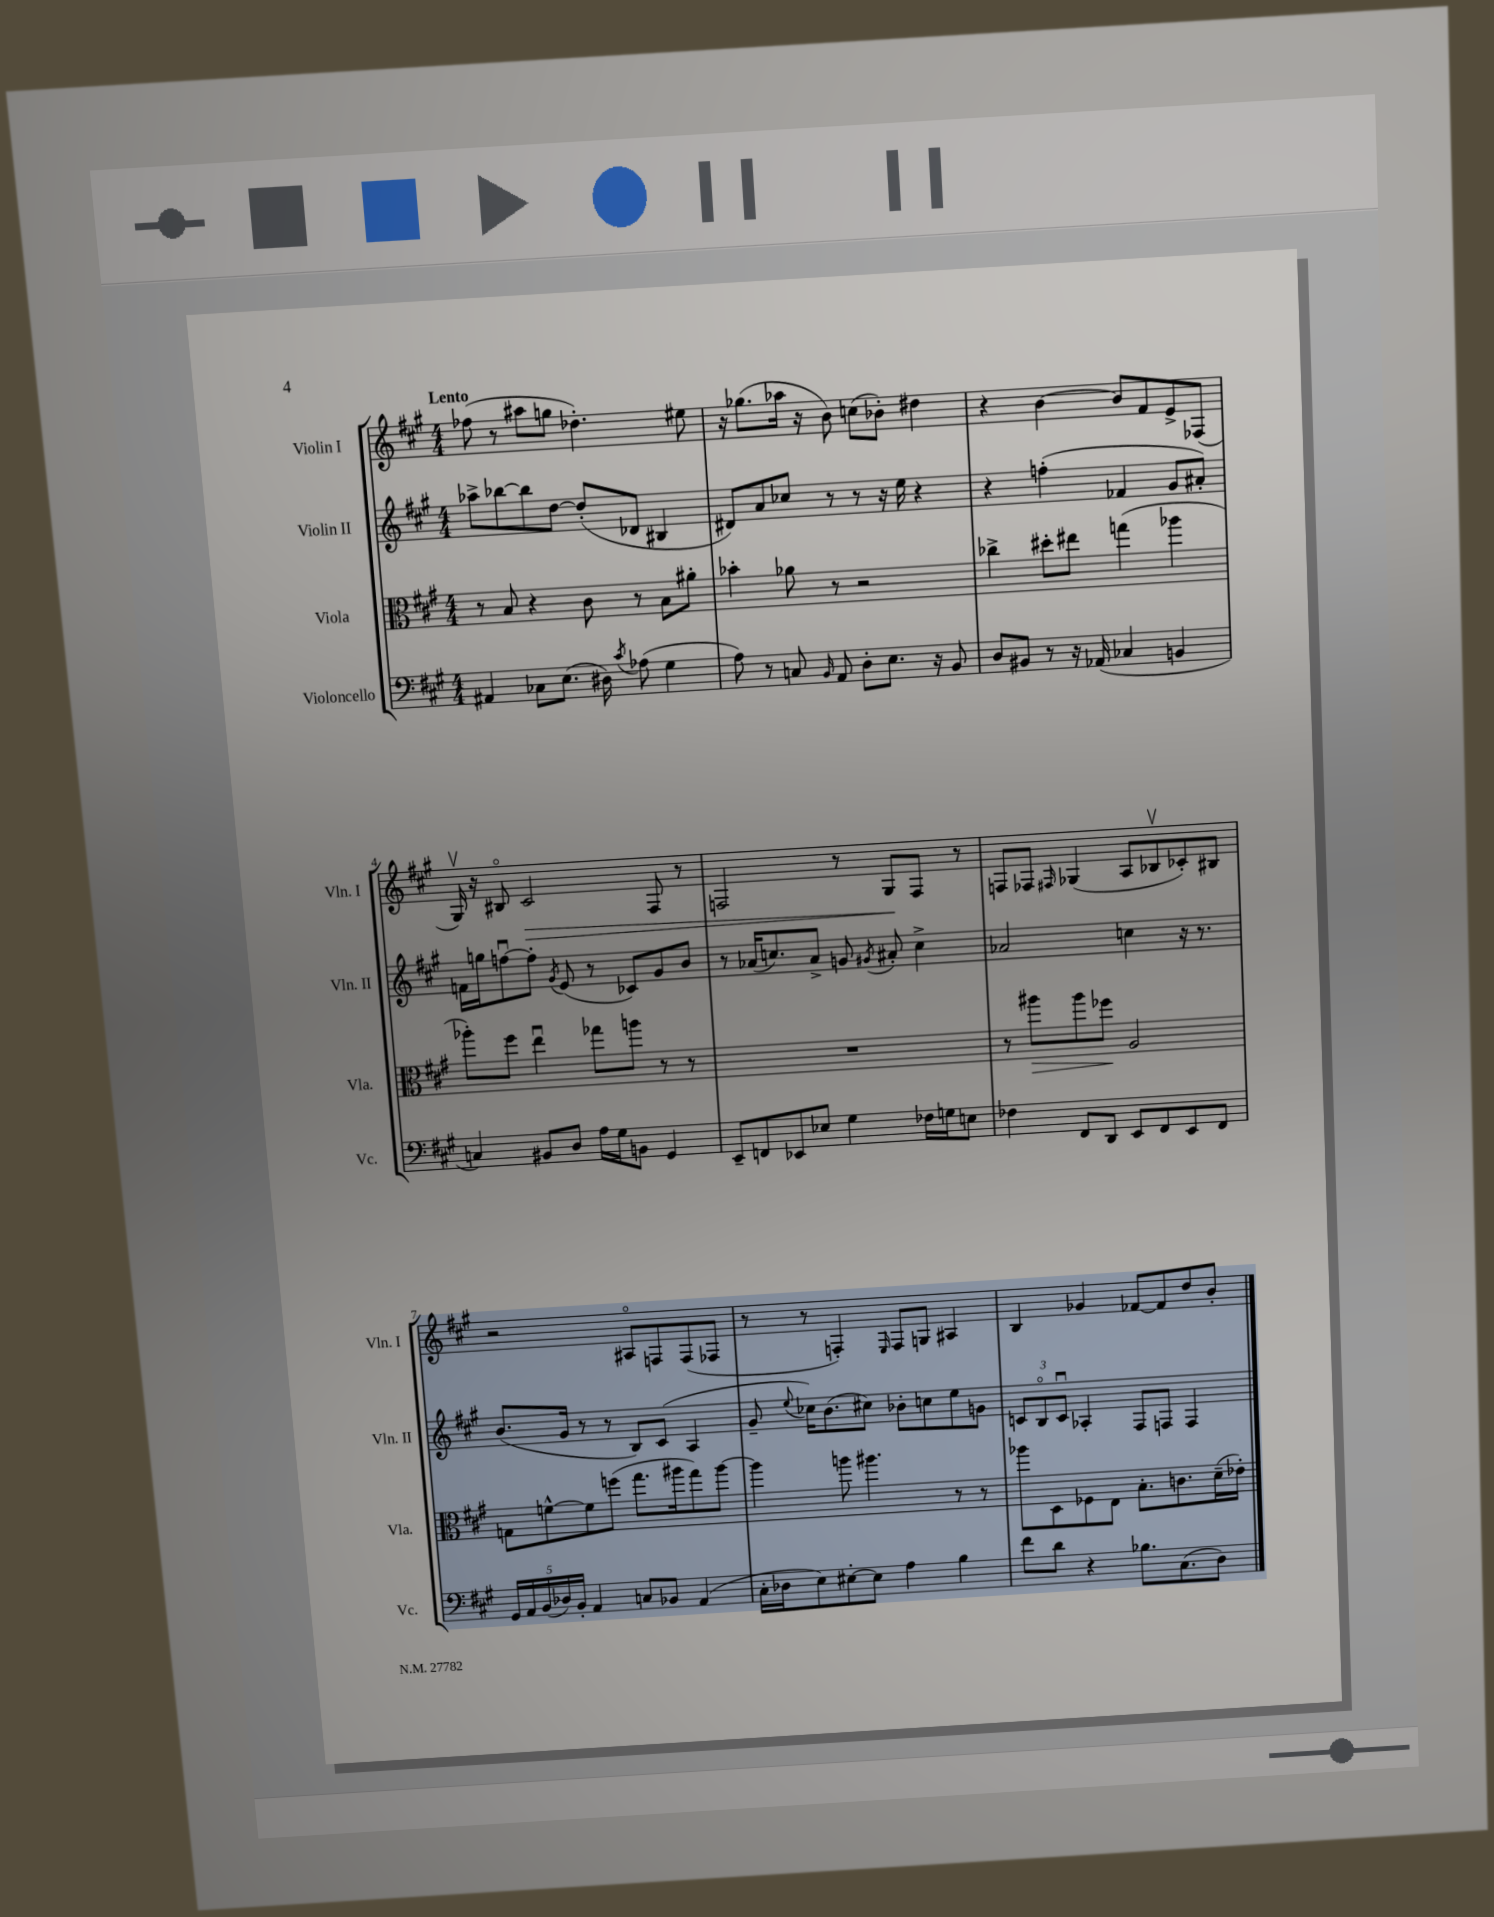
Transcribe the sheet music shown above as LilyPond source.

<<
\new StaffGroup <<
\new Staff = "s0" \with { instrumentName = "Violin I" shortInstrumentName = "Vln. I" } {
    \clef treble \key a \major \numericTimeSignature \time 4/4 \tempo "Lento"
    \autoBeamOff fes''8( r8 ais''8[ g''8] des''4.-.) eis''8 |
    r16 ges''8.[( aes''16] r16 b'8) c''8[( bes'8]-.) dis''4 |
    r4 b'4~ b'8[ fis'8 e'8-> fes8]( |
    gis16\upbow) r16 bis8\flageolet cis'2\> fis8 r8 |
    f2 r8 gis8[\! f8] r8 |
    f8[ fes8] \grace { fis16 } ges4( a8[ bes8\upbow ces'8-.) bis8] |
    r2 ais8[\flageolet f8 f8( fes8] |
    r8 r8 f4-.) \grace { e16 } f8[ g8] ais4 |
    b4 ges'4 fes'8[~ fes'8 d''8 b'8]-. \bar "|." |
}
\new Staff = "s1" \with { instrumentName = "Violin II" shortInstrumentName = "Vln. II" } {
    \clef treble \key a \major \numericTimeSignature \time 4/4
    \autoBeamOff aes''8[-> bes''8~ bes''8 d''8]~ d''8[-.( des'8] bis4 |
    dis'8[) a'8 ces''8] r8 r8 r16 e''16 r4 |
    r4 f''4-.( fes'4 gis'8[ ais'8]-.) |
    f'16[ g''16 f''8~\downbow f''8]-. \acciaccatura { gis'8 } e'8( r8 ces'8[) gis'8 b'8] |
    r8 aes'16[( c''8.) aes'8]-> g'8 \acciaccatura { gis'8 } ais'8-. c''4-> |
    aes'2 c''4 r16 r8. |
    b'8.[( gis'16] r8 r8 b8[) cis'8]( a4 |
    gis'8-- \appoggiatura { e''8 } ces''16[) b'8.( cis''8]) bes'8[-. c''8 e''8 g'8] |
    \tuplet 3/2 { c'8[ b8\flageolet c'8]\downbow } aes4-. fis8[ f8] f4 \bar "|." |
}
\new Staff = "s2" \with { instrumentName = "Viola" shortInstrumentName = "Vla." } {
    \clef alto \key a \major \numericTimeSignature \time 4/4
    \autoBeamOff r8 b8 r4 cis'8 r8 b8[ ais'8]-. |
    bes'4-. aes'8 r8 r2 |
    ces''4-> dis''8[-. eis''8] g''4( aes''4 |
    aes''8[-.) fis''8] e''4\downbow ges''8[ a''8] r8 r8 |
    R1 |
    r8 ais''8[\> ais''8 fes''8]\! a2 |
    g8[ f'8~-^ f'8 f''8]( gis''8.[ ais''16 gis''8) ais''8]~ |
    ais''4 a''8 ais''4. r8 r8 |
    aes''8[ d8 fes8 e8] b8.[-. c'8. d'16--( ees'16]-.) \bar "|." |
}
\new Staff = "s3" \with { instrumentName = "Violoncello" shortInstrumentName = "Vc." } {
    \clef bass \key a \major \numericTimeSignature \time 4/4
    \autoBeamOff ais,4 ces8[ e8.]( dis16) \acciaccatura { cis'8 } aes8( gis4 |
    a8) r8 c8 \grace { b,16 } a,8 d8[-. e8.] r16 b,8 |
    d8[ bis,8] r8 r16 aes,16( ces4 b,4 |
    c4) bis,8[ d8] a16[ gis16 b,8] gis,4 |
    e,8[-- f,8 ees,8 ees8] gis4 fes16[ g16 e8] |
    fes4 fis,8[ d,8] e,8[ fis,8 e,8 fis,8] |
    \tuplet 5/4 { gis,16[ a,16 b,16( des16) b,16]-. } a,4 c8[ bes,8] a,4( |
    cis16[-. des16 e8) eis8~-. eis8] a4 b4 |
    fis'8[ d'8] r4 bes8.[ cis8.( d8]) \bar "|." |
}
>>
>>
